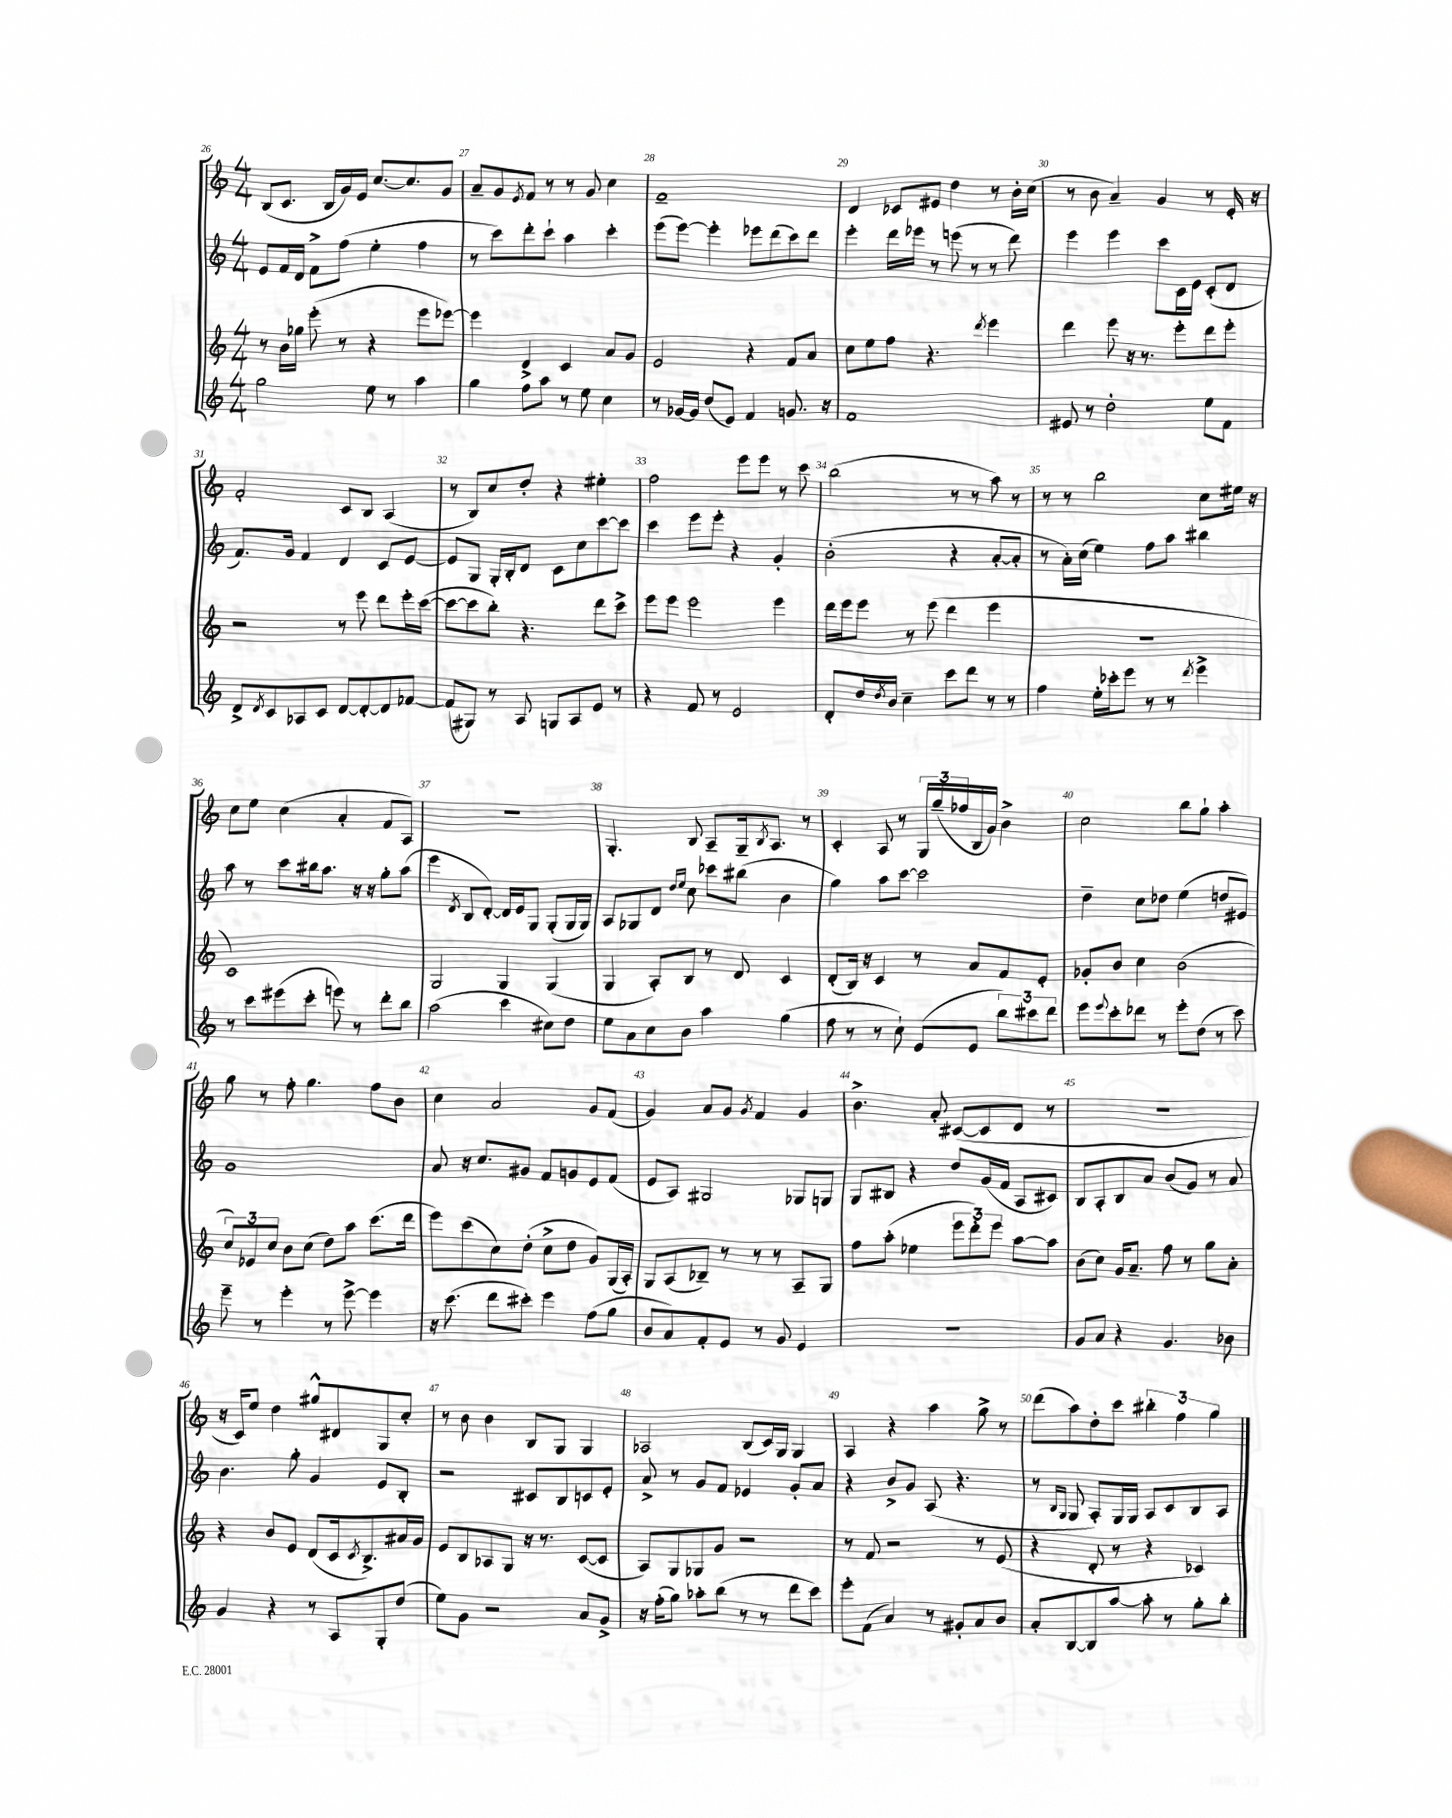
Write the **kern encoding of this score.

**kern	**kern	**kern	**kern
*staff4	*staff3	*staff2	*staff1
*clefG2	*clefG2	*clefG2	*clefG2
*k[]	*k[]	*k[]	*k[]
*M4/4	*M4/4	*M4/4	*M4/4
2gg	8r	8e	(8B
.	16b	16f	8.c
.	16gg-	16d	.
.	(8eee'	8f^	.
.	.	.	16B
.	8r	(8ff	16g)
.	.	.	16e
8ee	4r	4ee'	[8.cc
8r	.	.	.
.	.	.	8.cc]
4aa	8eee	4ff	.
.	[8eee-)	.	8g
=	=	=	=
4gg	4eee-]	8r	8a~
.	.	8ccc)	8g
.	.	.	8qe
8ff	4d^	8ddd'	8f
8aa	.	8ccc`	8r
8r	4c	4aa	8r
8ee	.	.	8g
4cc	8a	4ccc'	4cc
.	8g	.	.
=	=	=	=
8r	2e	(8eee	1f~
[16g-	.	[8eee)	.
16g-]	.	.	.
(8dd	.	4eee']	.
8e)	.	.	.
4f	4r	8eee-	.
.	.	(8ddd	.
8.g	8f	8ccc)	.
.	8a	8ddd	.
16r	.	.	.
=	=	=	=
1f	8cc	4eee'	4d
.	8ee	.	.
.	8ff	16ddd	8c-
.	.	16eee-	.
.	4.r	8r	8e#
.	.	(8eee	4dd
.	.	8r	.
.	8qddd	.	.
.	4eee	8r	8r
.	.	8ddd)	16b'
.	.	.	(16cc
=	=	=	=
8e#	4ddd	4eee	8r
8r	.	.	8b
2dd'	8eee	4eee	4a~)
.	16r	.	.
.	8.r	.	.
.	.	8ccc	4g
.	8eee'	16c	.
.	.	16e	.
8ee	8ddd	(8c'	8r
8f	8eee'	8d	16e'
.	.	.	16r
=	=	=	=
8d^	2r	8.f)	2f'
8qd	.	.	.
8c	.	.	.
.	.	16g	.
8A-	.	4f	.
8c	.	.	.
[8d	8r	4d	8c
8d'_	8eee	.	8B
8d]	8ddd	8c	(4A
[8f-	16eee'	[8e	.
.	([16ccc	.	.
=	=	=	=
(8f-]	8ccc_	8e]	8r
8G#)	8ccc]	8G	8B)
8r	8bb')	16G'	8cc
.	.	16B'	.
8A	4.r	8d	8dd'
8G	.	8c	4r
8A	.	8cc	.
8e	8ddd	[8ccc	4ee#'
8r	8ccc^	8ccc]	.
=	=	=	=
4r	8eee	4ccc	2ff
.	8eee	.	.
8f	2eee	8eee	.
8r	.	8eee'	.
2e	.	4r	8eee
.	.	.	8eee
.	4eee	4g'	8r
.	.	.	8ccc
=	=	=	=
8d'	16ddd	(2b'	(2bb
.	16eee	.	.
16dd	8eee	.	.
8qdd	.	.	.
16b	.	.	.
4cc~	8r	.	.
.	(8eee	.	.
8ccc	4ddd	4r	8r
8ddd	.	.	8r
8r	4eee	[8a'	8aa)
8r	.	8a']	8r
=	=	=	=
4ff	1r	8r	8r
.	.	16a')	8r
.	.	(16cc	.
16ee'	.	4ee)	2bb
16ccc-'	.	.	.
8eee	.	.	.
8r	.	8ff	.
8r	.	8aa	.
8qddd	.	.	.
4eee^	.	4bb#	8cc
.	.	.	16ee#
.	.	.	16r
=	=	=	=
8r	1c)	8aa	8cc
8ccc	.	8r	8ee
(8eee#	.	8ccc	(4cc
8ccc'	.	16bb#	.
.	.	8.aa	.
8eee)	.	.	4a'
8r	.	16r	.
.	.	16r	.
8ddd'	.	8gg'	8f
8bb	.	(8aa	8A)
=	=	=	=
(2aa	2G	4eee	1r
.	.	8qd	.
.	.	8B	.
.	.	[8d')	.
4ccc	4G	16d]	.
.	.	16e	.
.	.	8G	.
8cc#)	(4G	(8G'	.
8dd	.	16G	.
.	.	16G)	.
=	=	=	=
8ee	4G	8A	4.G'
8a	.	8G-	.
8cc	8A')	8d	.
.	.	16qqdd	.
.	.	16qqee	.
8b	8B	8cc	8B
4aa	8r	8ccc-	8A~
.	8d	(8bb#	16G~
.	.	.	8qB
.	.	.	8.A
(4gg	4c	4b	.
.	.	.	8r
=	=	=	=
8ff	(8d'	4gg)	4c'
8r	16B)	.	.
.	16r	.	.
8r	4c	8aa	8A
8cc`)	.	[8ccc	8r
(8e	8r	2ccc]	24G
.	.	.	(24gg~
.	.	.	24ff-
8e	8a	.	16B
.	.	.	16g)
12bb)	8f	.	4b^
12ccc#	.	.	.
.	8e'	.	.
12ddd	.	.	.
=	=	=	=
8eee	8g-'	4dd~	2cc
8qqeee	.	.	.
8ccc'	8b	.	.
8ddd-	4cc	8cc	.
8r	.	8dd-	.
8eee'	(2b	(4ee	8bb
(8dd	.	.	8gg`
8r	.	8dd	4aa'
8ccc)	.	8e#)	.
=	=	=	=
8eee~	12cc)	1g	8gg
.	12e-	.	.
8r	.	.	8r
.	12cc	.	.
4eee'	8b	.	8ff'
.	(8cc	.	4.gg
8r	8dd)	.	.
[8eee^	8aa	.	.
4eee]	(8.ccc	.	8ff
.	.	.	8b
.	16ddd	.	.
=	=	=	=
16r	8eee)	8a	4cc
(8.ccc	.	.	.
.	(8ccc	16r	.
.	.	8.cc	.
8ddd	8cc)	.	2a
8ccc#')	(8dd'	8g#	.
4eee	8cc^	8f	.
.	8dd	8g	.
(8ff	8g)	8e	8g
8gg	(16G	(8f	(8f
.	16A')	.	.
=	=	=	=
8b	8G	8e	4g)
8a)	(8A	8A)	.
8f'	8B-~)	2G#	8a
8e	8r	.	8g
.	.	.	8qg
8r	8r	.	4f
8g	8r	.	.
4e	8A~	8G-	4g
.	8G	8G	.
=	=	=	=
1r	8ff	8G	4.b^
.	(8aa'	8B#	.
.	4ee-	4r	.
.	.	.	8a'
.	12eee	8dd	([8c#
.	12ddd')	.	.
.	.	(16g	8c#]
.	12eee	.	.
.	.	16f	.
.	[8aa	8A	8d
.	8aa]	8c#)	8r
=	=	=	=
8g	(8b	8B	1r
8a	8cc)	8A'	.
4r	16g	8B	.
.	8.a~	.	.
.	.	8a	.
4.g	8ff	(8b	.
.	8r	8g)	.
.	8gg	8r	.
8b-	8a'	8a	.
=	=	=	=
4g	4r	4.b	16r
.	.	.	16c)
.	.	.	8ee
4r	8b	.	4dd
.	8e	8gg'	.
8r	(8d	4g	8gg#^^
8A	16c	.	8d#
.	8qc	.	.
.	8.B^)	.	.
8G'	.	8e	8G
(8dd	16a#	8B'	8cc'
.	16g	.	.
=	=	=	=
8ee)	8e	2r	8r
8g	8B	.	8b
2r	8A-	.	4b
.	8G	.	.
.	16r	8c#	8B
.	8.r	.	.
.	.	8B	8G
8a	([8c	8c	4G
8g^	8c]	8e'	.
=	=	=	=
16r	8A)	8a^	2A-
(16ff'	.	.	.
8gg)	8G	8r	.
8aa-'	8G-	8g	.
(8bb	8g	8f	.
8r	2r	4e-	(8B
8r	.	.	16c)
.	.	.	16G
8ddd	.	8g'	4G
8ccc)	.	8a	.
=	=	=	=
8eee'	8r	4r	4A
(8f	8f	.	.
4a)	2r	8b^	4r
.	.	8g	.
8r	.	(8A	4aa
8g#'	.	4.r	.
8a	8r	.	8gg^
8b	(8e	.	8r
=	=	=	=
8a'	4r	8r	(8ddd
.	.	16qqB	.
.	.	16qqG	.
[8B	.	8G	8aa)
8B]	8d'	8A')	8dd'
[8aa	8r	16G	8ccc
.	.	16G	.
8aa']	4r	8A	6bb#'
8r	.	8c	.
.	.	.	6ff
8gg'	4c-)	8B	.
.	.	.	6gg
8bb'	.	8A	.
==	==	==	==
*-	*-	*-	*-
